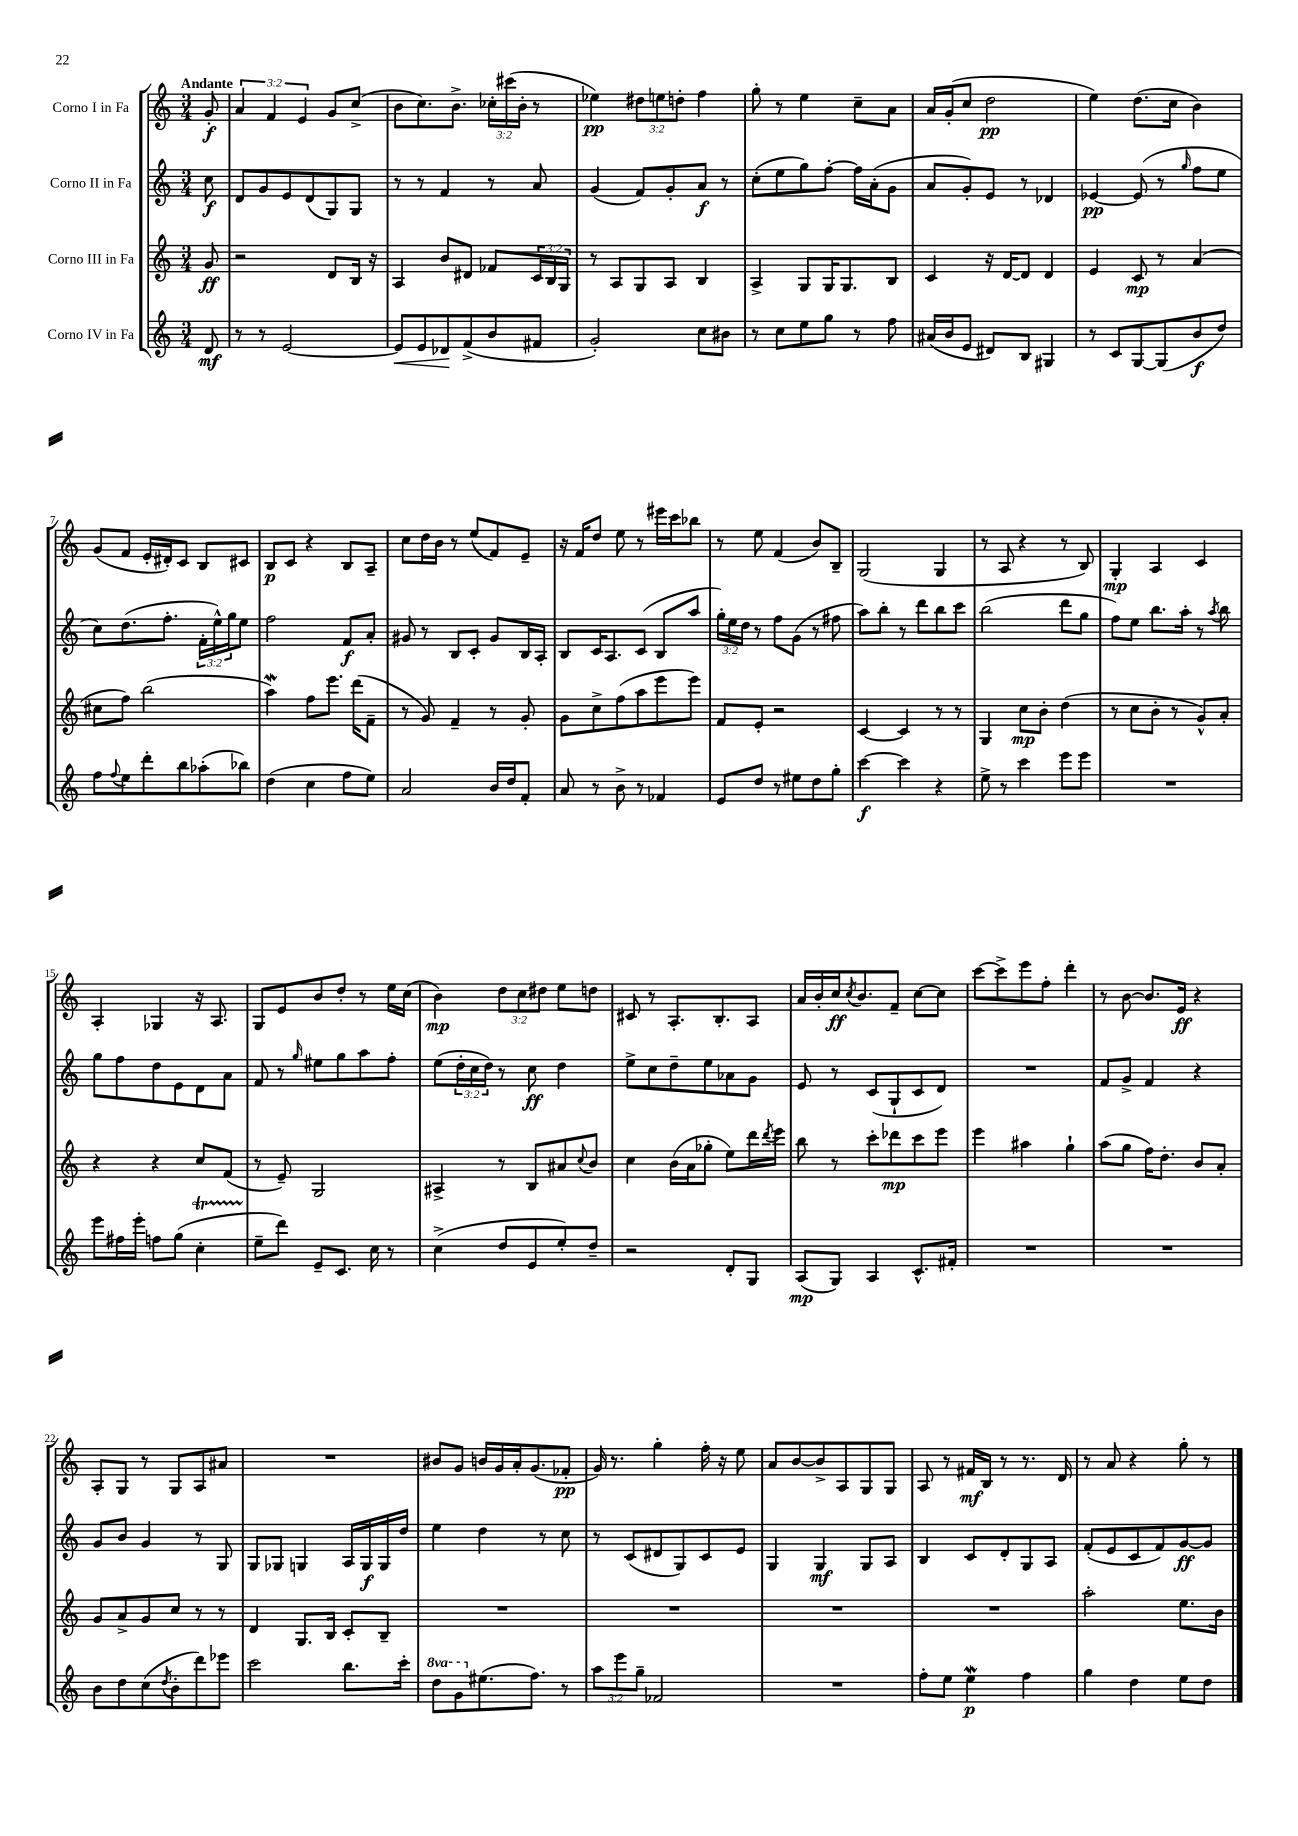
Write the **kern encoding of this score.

**kern	**kern	**kern	**kern
*staff4	*staff3	*staff2	*staff1
*clefG2	*clefG2	*clefG2	*clefG2
*k[]	*k[]	*k[]	*k[]
*M3/4	*M3/4	*M3/4	*M3/4
8d	8g	8cc	8g'
=	=	=	=
8r	2r	8d	6a
8r	.	8g	.
.	.	.	6f
[2e	.	8e	.
.	.	.	6e
.	.	(8d	.
.	8d	8G)	8g
.	16B	8G	(8cc^
.	16r	.	.
=	=	=	=
8e]	4A	8r	8b
8e	.	8r	8.cc)
8d-	8b	4f	.
.	.	.	8.b^
(8f^	8d#	.	.
8b	8f-	8r	24cc-'
.	.	.	(24ccc#
.	.	.	24b'
8f#	24c	8a	8r
.	24B	.	.
.	24G	.	.
=	=	=	=
2g')	8r	(4g	4ee-)
.	8A	.	.
.	8G	8f)	12dd#
.	.	.	12ee
.	8A	8g'	.
.	.	.	12dd'
8cc	4B	8a	4ff
8b#	.	8r	.
=	=	=	=
8r	4A^	(8cc'	8gg'
8cc	.	8ee	8r
8ee	8G	8gg)	4ee
8gg	16G	[8ff'	.
.	8.G	.	.
8r	.	16ff]	8cc~
.	.	(16a'	.
8ff	8B	8g	8a
=	=	=	=
(16a#	4c	8a	16a
16b	.	.	(16g'
8e	.	8g')	8cc
8d#)	16r	8e	2dd
.	[16d	.	.
8B	8d]	8r	.
4G#	4d	4d-	.
=	=	=	=
8r	4e	[4e-	4ee)
8c	.	.	.
[8G	8c	(8e-]	(8.dd
(8G]	8r	8r	.
.	.	.	16cc
.	.	16qqgg	.
8b	(4a	8ff	4b)
8dd)	.	8ee	.
=	=	=	=
8ff	8cc#	8cc)	(8g
8qqff	.	.	.
8ee	8ff)	(8.dd	8f
8ddd'	(2bb	.	16e'
.	.	8.ff'	16d#')
8bb	.	.	8c
(8aa-'	.	24f'	8B
.	.	24ee^^)	.
.	.	24gg	.
8bb-)	.	8ee	8c#
=	=	=	=
(4dd	4aa)	2ff	8B
.	.	.	8c
4cc	8ff	.	4r
.	8.eee	.	.
8ff	.	8f	8B
.	(16ddd	.	.
8ee)	8f~	8a'	8A~
=	=	=	=
2a	8r	8g#	8cc
.	8g)	8r	16dd
.	.	.	16b
.	4f~	8B	8r
.	.	8c'	(8ee
16b	8r	8g#	8f)
16dd	.	.	.
8f'	8g'	16B	8e~
.	.	16A'	.
=	=	=	=
8a	8g	8B	16r
.	.	.	16f
8r	8cc^	16c	8dd
.	.	8.A	.
8b^	(8ff	.	8ee
8r	8aa	(8c	8r
4f-	8eee	8B	16eee#
.	.	.	16ccc
.	8eee)	8aa	8bb-
=	=	=	=
8e	8f	24gg')	8r
.	.	24ee	.
.	.	24dd	.
8dd	8e'	8r	8ee
8r	2r	8ff	(4f
8ee#	.	(8g	.
8dd	.	8r	8b)
8gg'	.	8ff#	8B~
=	=	=	=
[4ccc	[4c	8aa)	(2G
.	.	8bb'	.
4ccc]	4c]	8r	.
.	.	8ddd	.
4r	8r	8bb	4G
.	8r	8ccc	.
=	=	=	=
8ee^	4G	(2bb	8r
8r	.	.	8A
4ccc	8cc	.	4r
.	8b'	.	.
8eee	(4dd	8ddd	8r
8eee	.	8gg	8B)
=	=	=	=
2.r	8r	8ff)	4G'
.	8cc	8ee	.
.	8b'	8.bb	4A
.	8r	.	.
.	.	16aa'	.
.	8g^^)	8r	4c
.	.	8qaa	.
.	8a'	8bb	.
=	=	=	=
8eee	4r	8gg	4A'
16ff#	.	8ff	.
16eee'	.	.	.
8ff	4r	8dd	4G-
(8gg	.	8e	.
4cc'	8cc	8d	16r
.	.	.	8.A
.	(8f	8a	.
=	=	=	=
8ee~	8r	8f	8G
8ddd)	8e~)	8r	8e
.	.	16qqgg	.
8e~	2G	8ee#	8b
8.c	.	8gg	8dd'
.	.	8aa	8r
16cc	.	.	.
8r	.	8ff'	16ee
.	.	.	(16cc
=	=	=	=
(4cc^	4A#^	(8ee	4b)
.	.	24dd'	.
.	.	24cc	.
.	.	24dd)	.
8dd	8r	8r	12dd
.	.	.	12cc
8e	8B	8cc	.
.	.	.	12dd#
8ee')	8a#	4dd	8ee
.	8qqcc	.	.
8dd~	8b	.	8dd
=	=	=	=
2r	4cc	8ee^	8c#
.	.	8cc	8r
.	(16b	8dd~	8.A'
.	16a	.	.
.	8gg-'	8ee	.
.	.	.	8.B'
8d'	8ee)	8a-	.
8G	16ddd	8g	8A
.	8qddd	.	.
.	16eee	.	.
=	=	=	=
(8A	8bb	8e	16a
.	.	.	16b'
8G)	8r	8r	16cc
.	.	.	8qcc
.	.	.	8.b
4A	8ccc'	(8c	.
.	8ddd-	8G`	8f~
8.c^^	8ccc	8c	[8cc
.	8eee	8d)	8cc]
16f#'	.	.	.
=	=	=	=
2.r	4eee	2.r	[8ccc
.	.	.	8ccc^]
.	4aa#	.	8eee
.	.	.	8ff'
.	4gg`	.	4ddd'
=	=	=	=
2.r	(8aa	8f	8r
.	8gg	8g^	[8b
.	16ff)	4f	8.b]
.	8.dd'	.	.
.	.	.	16e
.	8b	4r	4r
.	8a'	.	.
=	=	=	=
8b	8g	8g	8A'
8dd	8a^	8b	8G
(8cc	8g	4g	8r
8qdd	.	.	.
8b'	8cc	.	8G
8ddd)	8r	8r	8A
8eee-	8r	8G	8a#
=	=	=	=
2ccc	4d	8G	2.r
.	.	8G-	.
.	8.G	4G	.
.	16B	.	.
8.bb	8c'	16A	.
.	.	16G	.
.	8B~	16G	.
16ccc'	.	16dd	.
=	=	=	=
8ddd	2.r	4ee	8b#
8gg	.	.	8g
(8.ee#	.	4dd	16b
.	.	.	16g
.	.	.	16a'
8.ff)	.	.	(8.g
.	.	8r	.
8r	.	8cc	8f-'
=	=	=	=
12aa	2.r	8r	16g)
.	.	.	8.r
12eee	.	.	.
.	.	(8c	.
12gg~	.	.	.
2f-	.	8d#	4gg'
.	.	8G)	.
.	.	8c	16ff'
.	.	.	16r
.	.	8e	8ee
=	=	=	=
2.r	2.r	4G	8a
.	.	.	[8b
.	.	4G	8b^]
.	.	.	8A
.	.	8G	8G
.	.	8A	8G
=	=	=	=
8ff'	2.r	4B	8A
8ee	.	.	8r
4ee	.	8c	16f#
.	.	.	16B
.	.	8d'	8r
4ff	.	8G	8.r
.	.	8A	.
.	.	.	16d
=	=	=	=
4gg	2aa'	(8f'	8r
.	.	8e	8a
4dd	.	8c	4r
.	.	8f)	.
8ee	8.ee	[8g	8gg'
8dd	.	8g]	8r
.	16b	.	.
==	==	==	==
*-	*-	*-	*-
